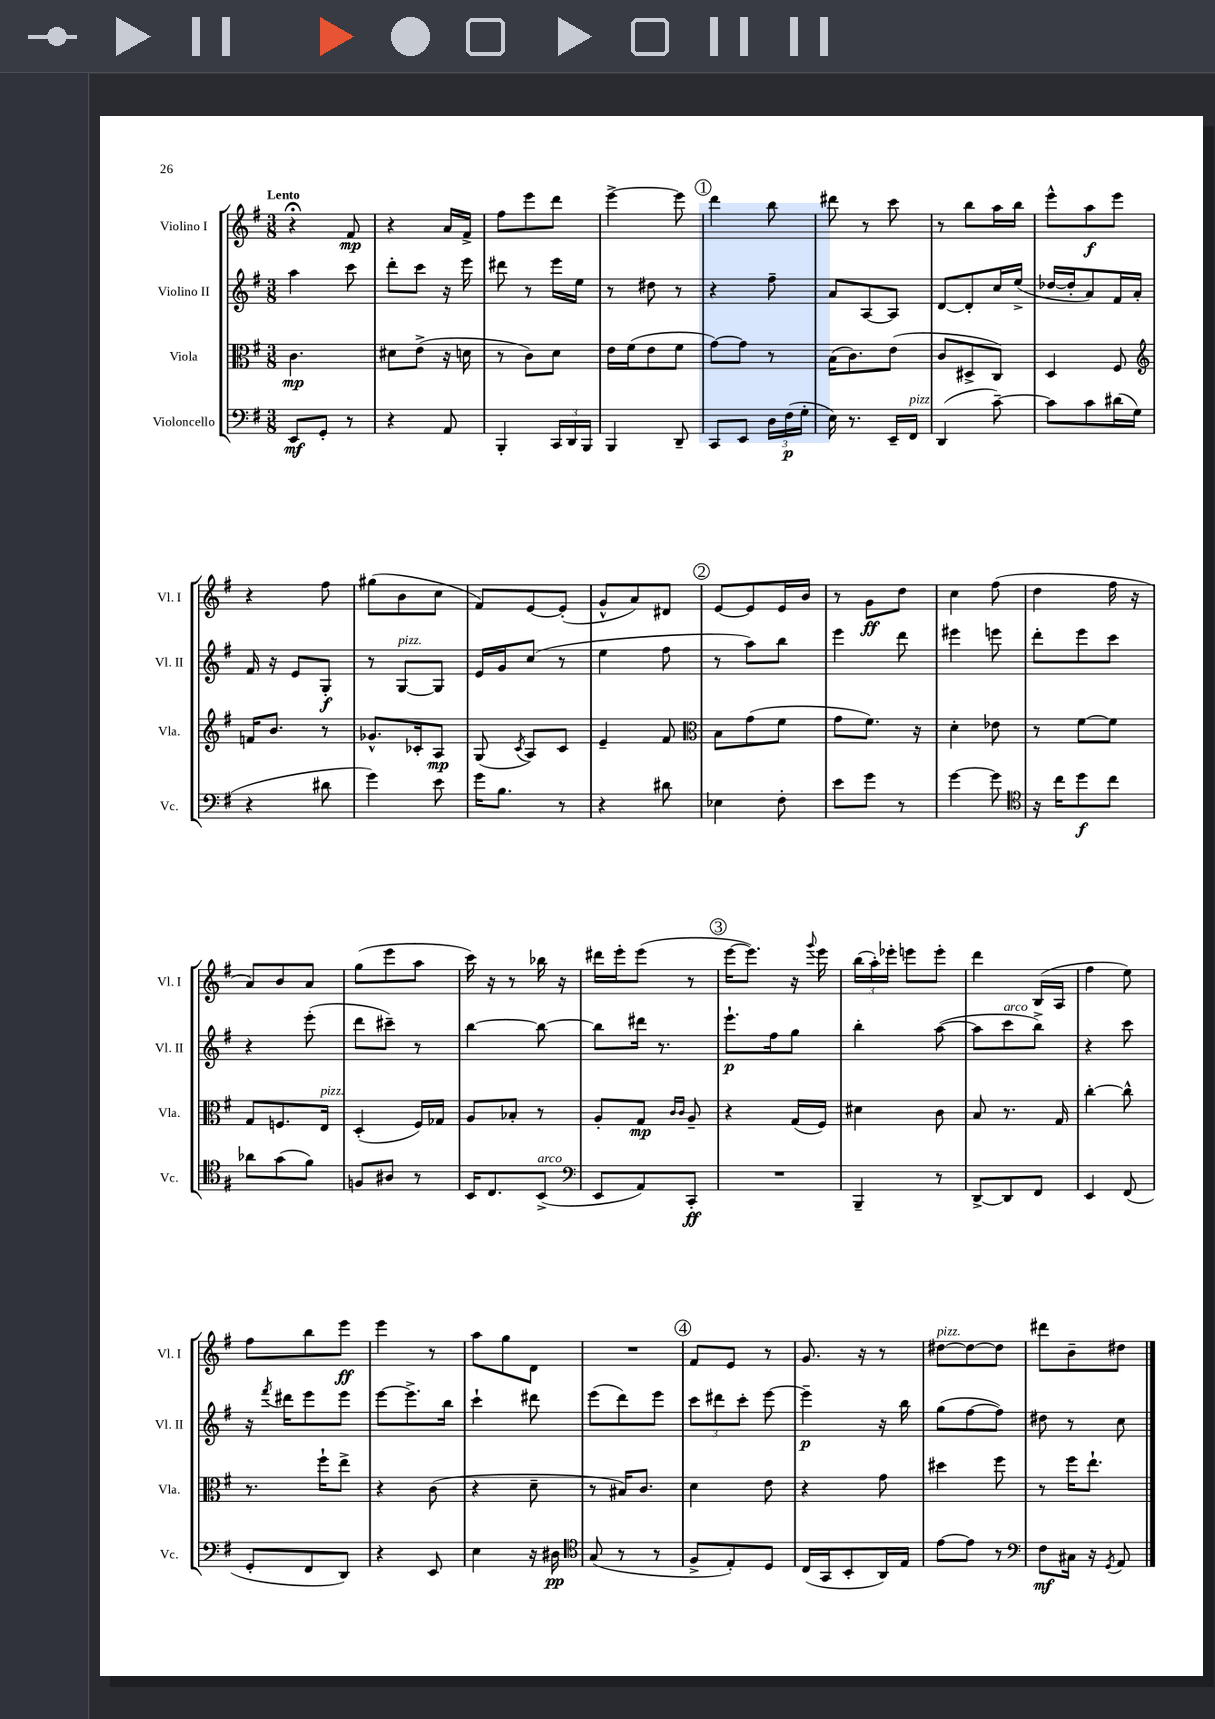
<<
\new StaffGroup <<
\new Staff = "s0" \with { instrumentName = "Violino I" shortInstrumentName = "Vl. I" } {
    \clef treble \key g \major \numericTimeSignature \time 3/8 \tempo "Lento"
    \autoBeamOff r4\fermata fis'8\mp |
    r4 a'16[ fis'16]-> |
    fis''8[ e'''8 d'''8] |
    e'''4~-> e'''8 |
    \mark \markup { \circle "1" } d'''4 b''8 |
    dis'''8 r8 c'''8 |
    r8 b''8[ a''16 b''16] |
    e'''8[-^ a''8\f e'''8] |
    r4 fis''8 |
    gis''8[( b'8 c''8] |
    fis'8[) e'8~ e'8]-.( |
    g'8[-^ a'8) dis'8] |
    \mark \markup { \circle "2" } e'8[~ e'8 e'16 b'16] |
    r8 g'8[\ff d''8] |
    c''4 fis''8( |
    d''4 fis''16 r16 |
    a'8[) b'8 a'8] |
    g''8[( e'''8 a''8] |
    c'''16) r16 r8 bes''16 r16 |
    dis'''16[ e'''16-. e'''8]( r8 |
    \mark \markup { \circle "3" } e'''16[~ e'''8.]) r16 \appoggiatura { g'''8 } e'''16 |
    \tuplet 3/2 { b''16[( a''16-.) ees'''16]-. } e'''8[ e'''8]-. |
    d'''4 b16[( a16] |
    fis''4 e''8) |
    fis''8[ b''8 e'''8]\ff |
    e'''4 r8 |
    a''8[ g''8 d'8] |
    R4. |
    \mark \markup { \circle "4" } fis'8[ e'8] r8 |
    g'8. r16 r8 |
    dis''8[~^\markup { \italic "pizz." } dis''8~ dis''8] |
    dis'''8[ b'8-- dis''8] \bar "|." |
}
\new Staff = "s1" \with { instrumentName = "Violino II" shortInstrumentName = "Vl. II" } {
    \clef treble \key g \major \numericTimeSignature \time 3/8
    \autoBeamOff a''4 c'''8 |
    d'''8[-. c'''8] r16 e'''16 |
    dis'''8 r8 e'''16[ e''16] |
    r8 dis''8 r8 |
    \mark \markup { \circle "1" } r4 fis''8-- |
    a'8[ a8~ a8] |
    d'8[~ d'8-. c''16 e''16]->( |
    des''16[~ des''16-. a'8) fis'16 a'16]-. |
    fis'16 r16 e'8[ g8]-.\f |
    r8 g8[~^\markup { \italic "pizz." } g8] |
    e'16[ g'16 c''8]( r8 |
    e''4 fis''8 |
    \mark \markup { \circle "2" } r8 a''8[) b''8] |
    e'''4 d'''8 |
    eis'''4 e'''8 |
    d'''8[-. e'''8 c'''8] |
    r4 e'''8-.( |
    d'''8[ cis'''8]--) r8 |
    b''4~ b''8~ |
    b''8[ dis'''16] r8. |
    \mark \markup { \circle "3" } e'''8.[-!\p fis''16 g''8] |
    b''4-. a''8~( |
    a''8[ c'''8^\markup { \italic "arco" } b''8]->) |
    r4 c'''8 |
    r16 \acciaccatura { fis'''8 } dis'''16[ e'''8 e'''8] |
    e'''8[~ e'''8.-> b''16] |
    c'''4-! dis'''8 |
    e'''8[( d'''8) e'''8] |
    \mark \markup { \circle "4" } \tuplet 3/2 { c'''8[ dis'''8 c'''8]-. } e'''8~ |
    e'''4--\p r16 b''16 |
    g''8[( fis''8~ fis''8]) |
    dis''8 r8 c''8 \bar "|." |
}
\new Staff = "s2" \with { instrumentName = "Viola" shortInstrumentName = "Vla." } {
    \clef alto \key g \major \numericTimeSignature \time 3/8
    \autoBeamOff c'4.\mp |
    dis'8[ e'8]->( r16 d'16 |
    r8 c'8[) d'8] |
    e'16[ fis'16( e'8 fis'8] |
    \mark \markup { \circle "1" } g'8[~) g'8] r8 |
    b16[( c'8.) e'8]( |
    c'8[ dis8-> c8]) |
    d4 fis8 |
    \clef treble f'16[ b'8.] r8 |
    ges'8.[-^ ces'16-. a8]\mp |
    g8( \acciaccatura { c'8 } a8[) c'8] |
    e'4-- fis'8 |
    \mark \markup { \circle "2" } \clef alto b8[ g'8( fis'8] |
    g'8[ fis'8.]) r16 |
    d'4-. ees'8 |
    r8 fis'8[~ fis'8] |
    g8[ f8. e16]^\markup { \italic "pizz." } |
    d4-.( fis16[) ges16] |
    a8[ bes8]-. r8 |
    a8[-. g8]\mp \grace { c'16[ c'16] } a8-- |
    \mark \markup { \circle "3" } r4 g16[( fis16]) |
    dis'4 c'8 |
    b8 r8. g16 |
    c''4~-. c''8-^ |
    r8. fis''16[-! e''8]-> |
    r4 c'8( |
    r4 d'8-- |
    r8 bis16[) c'8.] |
    \mark \markup { \circle "4" } d'4 e'8 |
    r4 g'8 |
    dis''4 fis''8 |
    r8 fis''16[ e''8.]-! \bar "|." |
}
\new Staff = "s3" \with { instrumentName = "Violoncello" shortInstrumentName = "Vc." } {
    \clef bass \key g \major \numericTimeSignature \time 3/8
    \autoBeamOff e,8[\mf g,8]-. r8 |
    r4 a,8 |
    b,,4-. \tuplet 3/2 { c,16[ d,16 b,,16] } |
    b,,4 d,8-- |
    \mark \markup { \circle "1" } c,8[ e,8] \tuplet 3/2 { d16[ fis16\p( g16]-. } |
    e16) r8. e,16[-- fis,16]^\markup { \italic "pizz." } |
    d,4( c'8~--) |
    c'8[ c'8 dis'16( g16] |
    r4 dis'8 |
    g'4) e'8 |
    g'16[ b8.] r8 |
    r4 dis'8 |
    \mark \markup { \circle "2" } ees4 fis8-. |
    e'8[ g'8] r8 |
    g'4~ g'8 |
    \clef tenor r16 c''16[ d''8\f c''8] |
    aes'8[ g'8( fis'8]) |
    f8[ ais8] r8 |
    b,16[ c8. b,8]->^\markup { \italic "arco" }( |
    \clef bass e,8[ a,8) c,8]-.\ff |
    \mark \markup { \circle "3" } R4. |
    b,,4-- r8 |
    d,8[~-> d,8 fis,8] |
    e,4 fis,8( |
    g,8[-. fis,8 d,8]) |
    r4 e,8 |
    e4 r16 dis16\pp |
    \clef tenor g8( r8 r8 |
    \mark \markup { \circle "4" } fis8[-> e8-.) d8] |
    c16[( g,16 b,8-. a,16) e16] |
    e'8[~ e'8] r8 |
    \clef bass fis8[\mf cis16] r16 \acciaccatura { g,8 } a,8 \bar "|." |
}
>>
>>
\layout { \context { \Score \remove "Bar_number_engraver" } }
